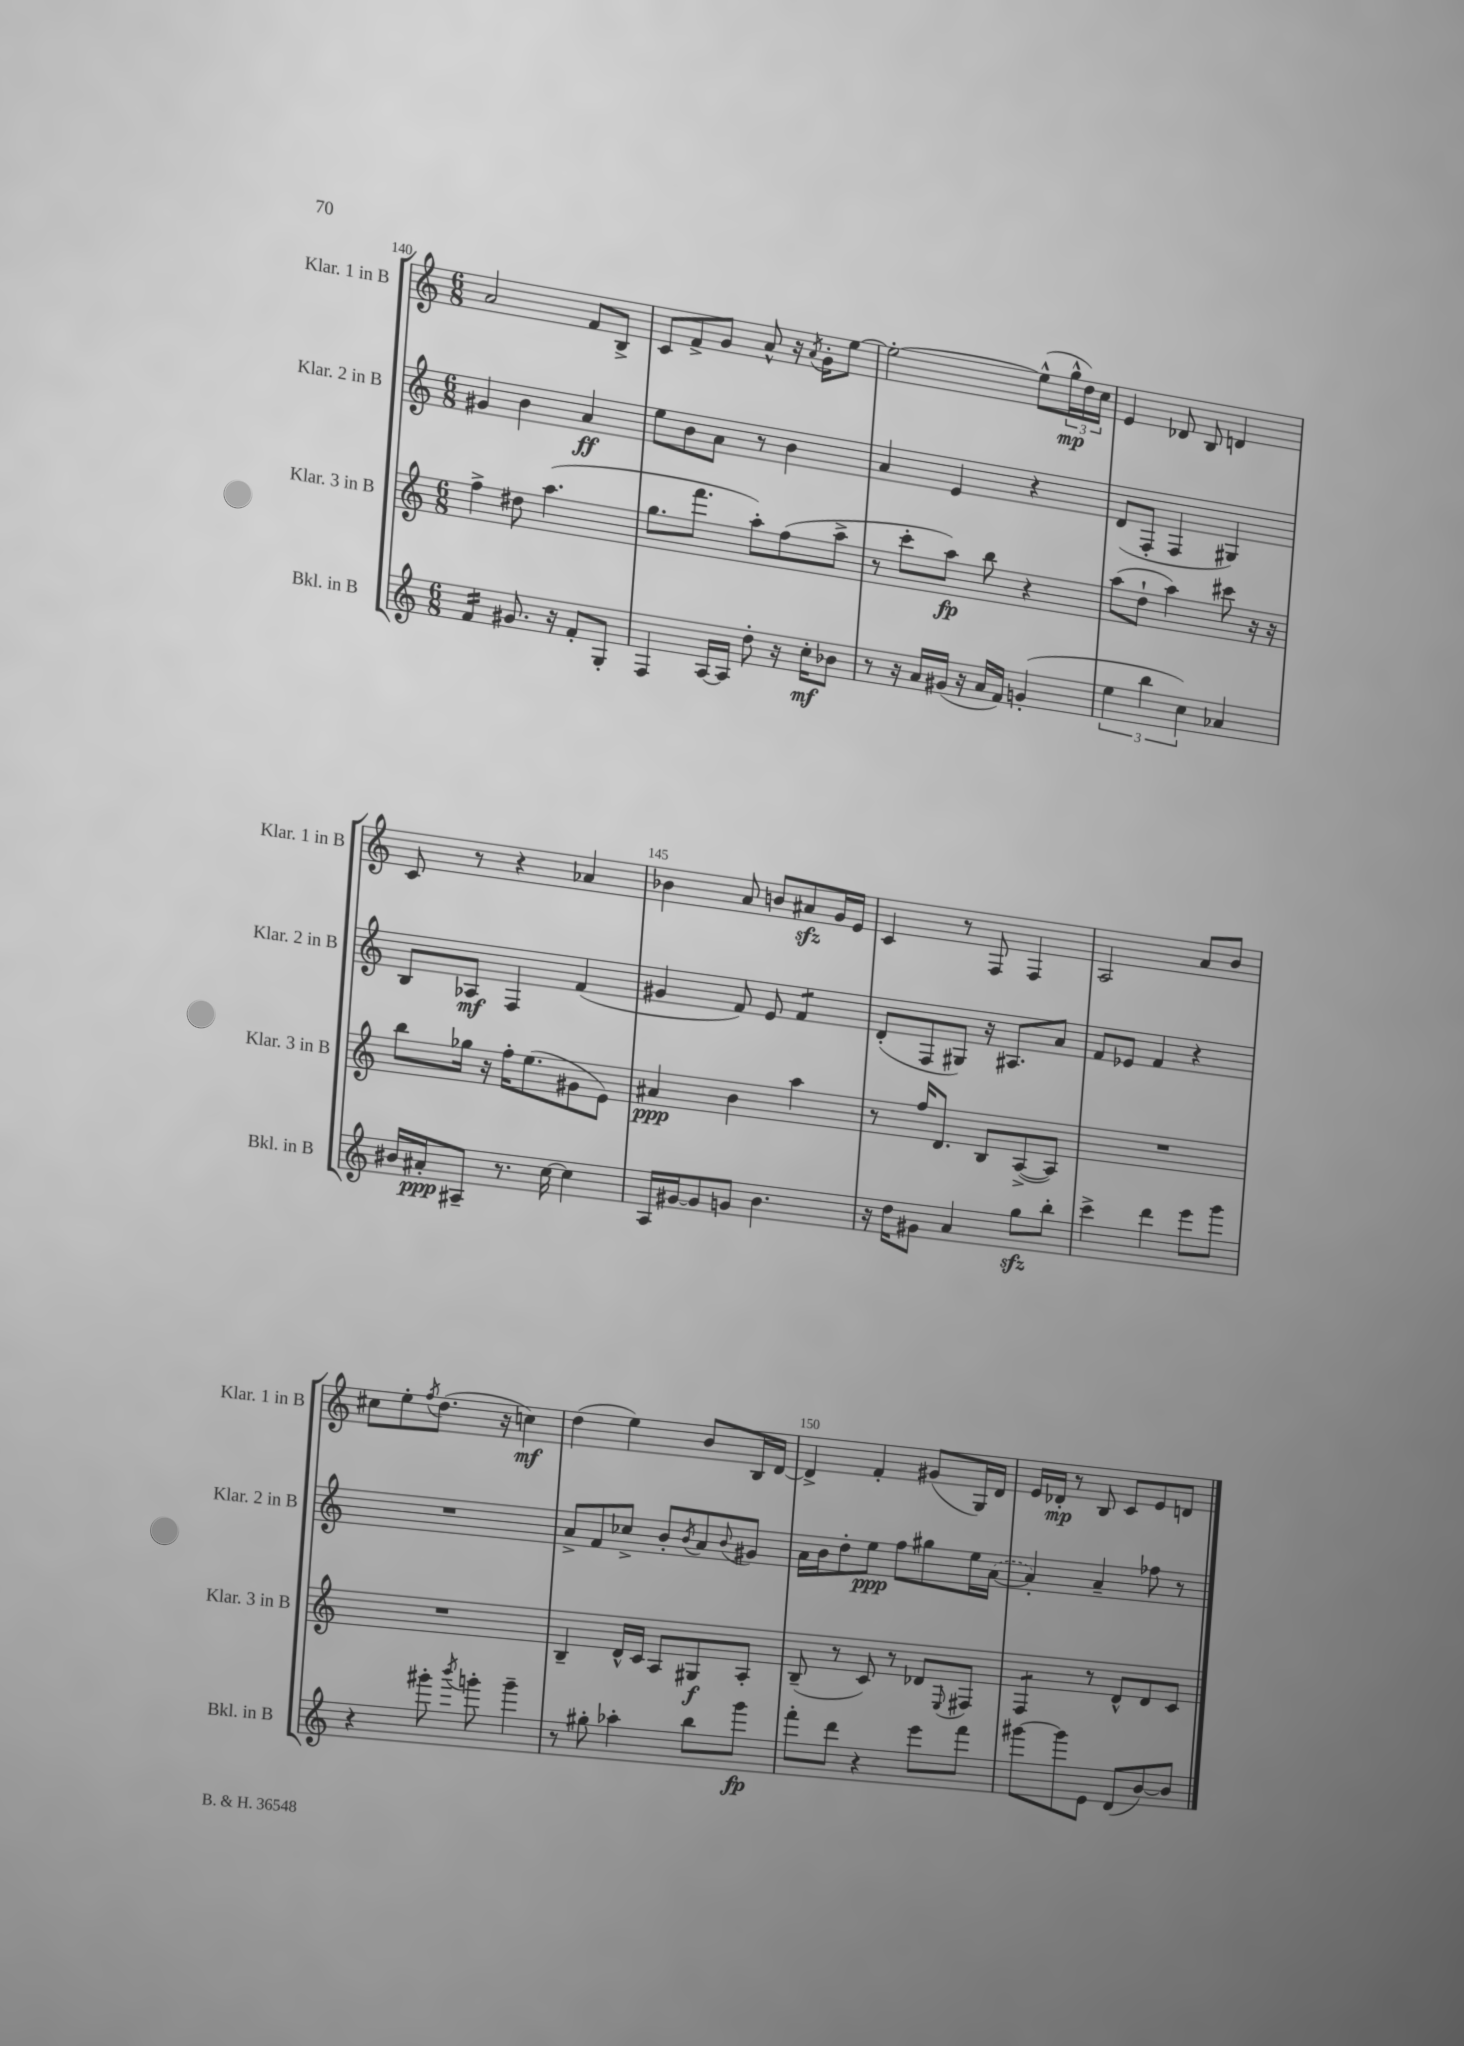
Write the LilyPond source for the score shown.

<<
\new StaffGroup <<
\new Staff = "s0" \with { instrumentName = "Klar. 1 in B" shortInstrumentName = "Klar. 1 in B" } {
    \clef treble \key c \major \numericTimeSignature \time 6/8
    a'2 f'8 b8-> |
    c'8 f'8-> g'8 a'8-^ r16 \acciaccatura { a'8 } g'16-. e''8~ |
    e''2~-. e''8-^( \tuplet 3/2 { g''16-^\mp d''16) c''16 } |
    e'4 des'8 b8 d'4 |
    c'8 r8 r4 aes'4 |
    bes'4 a'8 b'8 ais'8\sfz g'16 e'16 |
    c'4 r8 f8 f4 |
    a2 a'8 b'8 |
    cis''8 e''8-. \acciaccatura { f''8 } d''8.( r16 c''4\mf) |
    d''4( e''4) b'8 b16 d'16~ |
    d'4-> f'4-. gis'8( g16) d'16 |
    e'16 des'16-.\mp r8 b8 c'8 e'8 d'8 \bar "|." |
}
\new Staff = "s1" \with { instrumentName = "Klar. 2 in B" shortInstrumentName = "Klar. 2 in B" } {
    \clef treble \key c \major \numericTimeSignature \time 6/8
    gis'4 b'4 a'4\ff |
    e''8 b'8 a'8 r8 b'4 |
    a'4 e'4 r4 |
    d'8( f8-. f4 gis4) |
    b8 aes8\mf f4 f'4( |
    gis'4 f'8) e'8 f'4:8 |
    d'8-.( f8 gis8) r16 ais8. a'8 |
    f'8 ees'8 f'4 r4 |
    R2. |
    a'8-> f'8 ces''8-> b'8-. \acciaccatura { b'8 } a'8 \appoggiatura { b'8 } gis'8 |
    a'16 b'16 d''8-. e''8\ppp f''8 gis''8 e''16 \once \slurDashed a'16~( |
    a'4-.) a'4-- fes''8 r8 \bar "|." |
}
\new Staff = "s2" \with { instrumentName = "Klar. 3 in B" shortInstrumentName = "Klar. 3 in B" } {
    \clef treble \key c \major \numericTimeSignature \time 6/8
    f''4-> dis''8 a''4.( |
    g''8. f'''8. a''8-.) f''8( a''8-> |
    r8 c'''8-. a''8\fp) b''8 r4 |
    a''8( d''8-! a''4) cis'''8 r16 r16 |
    b''8 ges''16 r16 f''16-. e''8.( gis'8 e'8) |
    ais'4\ppp b'4 a''4 |
    r8 f''16 d'8. b8 a8~->( a8) |
    R2. |
    R2. |
    b4-- d'16-^ c'16 a8 gis8\f a8-. |
    b8--( r8 c'8) r8 des'8 \appoggiatura { e8 } fis8 |
    f4:8 r8 d'8-^ d'8 c'8 \bar "|." |
}
\new Staff = "s3" \with { instrumentName = "Bkl. in B" shortInstrumentName = "Bkl. in B" } {
    \clef treble \key c \major \numericTimeSignature \time 6/8
    f'4:16 gis'8. r16 f'8-. g8-. |
    f4 a16~ a16 d''8-. r16 c''16-.\mf bes'8 |
    r8 r16 a'16 gis'16( r16 a'16 f'16) g'4-.( |
    \tuplet 3/2 { e''4 b''4 c''4) } aes'4 |
    bis'16 ais'16-.\ppp ais8-- r8. c''16~ c''4 |
    a16 gis'16~ gis'8 g'8 b'4. |
    r16 d''16 gis'8 a'4 g''8\sfz b''8-. |
    c'''4-> d'''4 e'''8 g'''8 |
    r4 gis'''8-. \acciaccatura { b'''8 } g'''8-. g'''4-- |
    r8 gis''8-. aes''4-. b''8 g'''8\fp |
    f'''8-. d'''8 r4 e'''8 f'''8 |
    gis'''8~ gis'''8 e'8 d'8( b'8~) b'8 \bar "|." |
}
>>
>>
\layout { \context { \Score currentBarNumber = #140 \override BarNumber.break-visibility = ##(#f #t #t) barNumberVisibility = #(every-nth-bar-number-visible 5) } }
